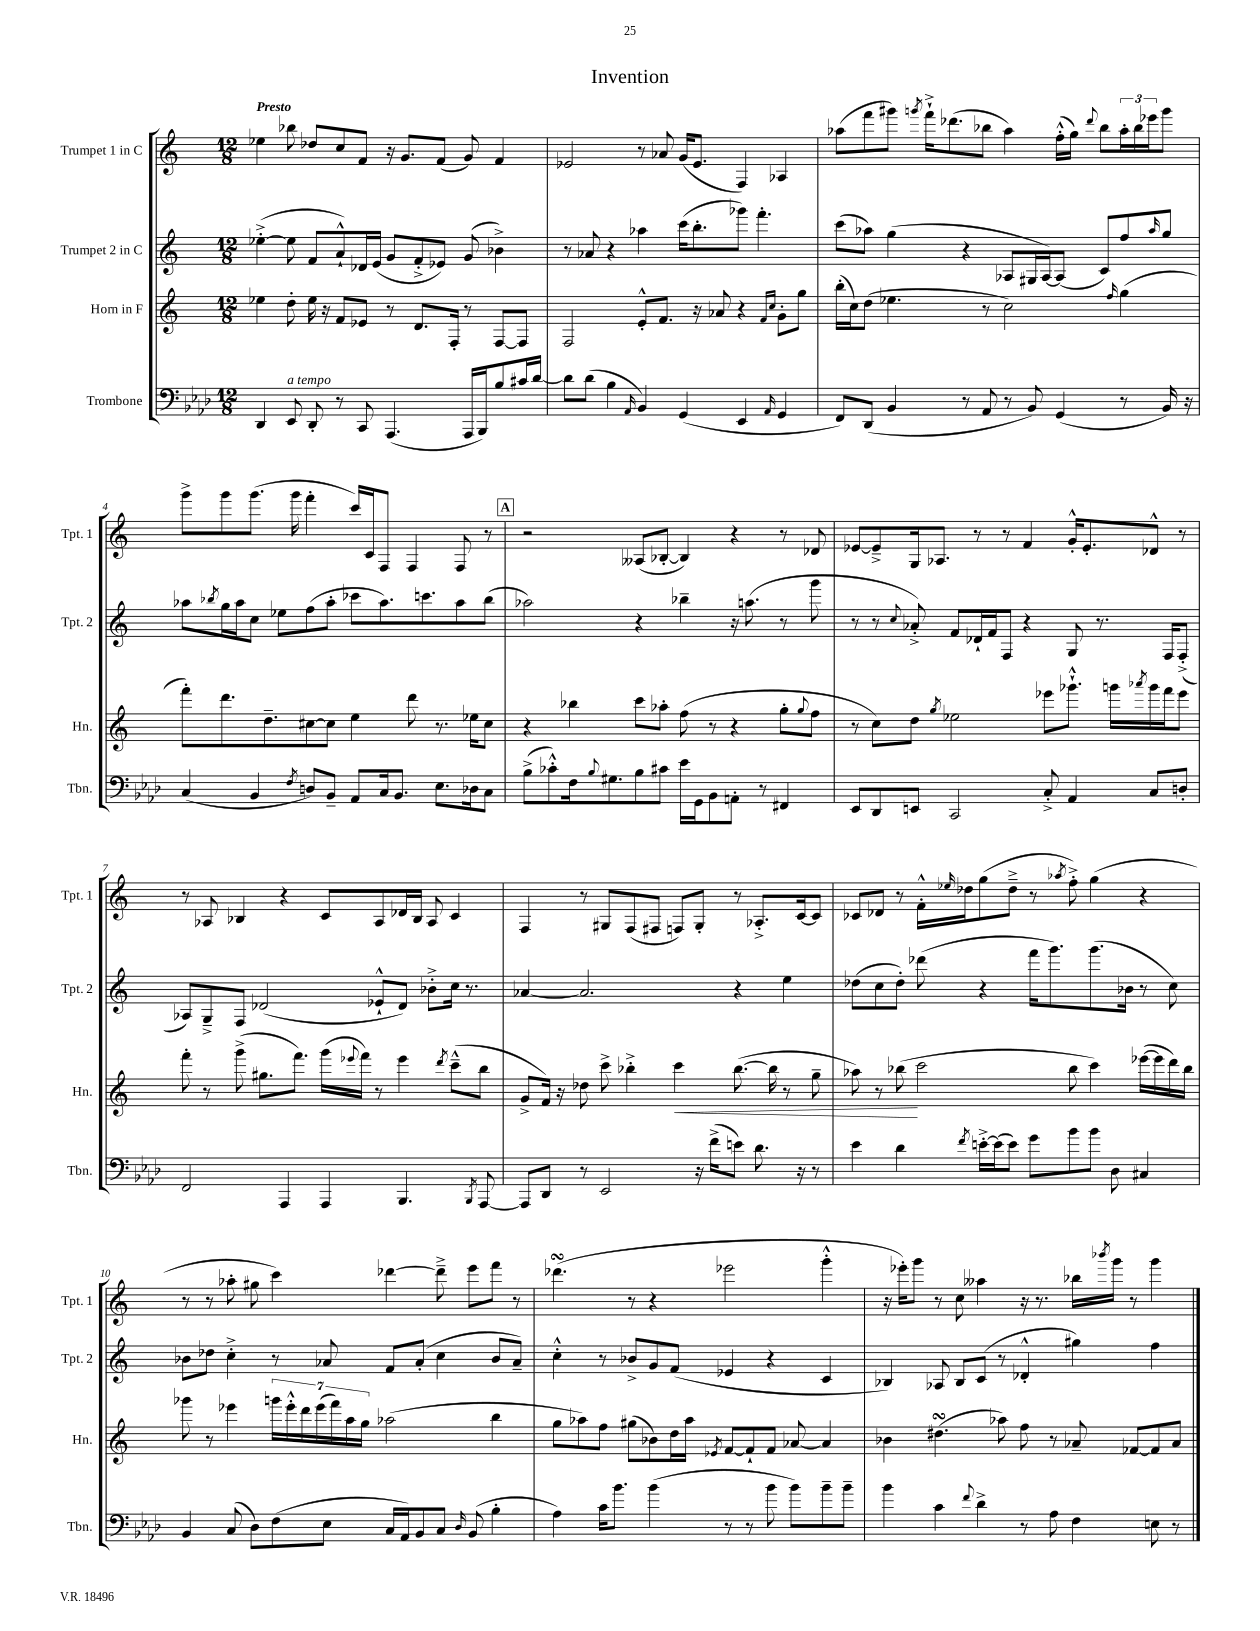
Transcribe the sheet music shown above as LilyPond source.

\header { title = "Invention" }
<<
\new StaffGroup <<
\new Staff = "s0" \with { instrumentName = "Trumpet 1 in C" shortInstrumentName = "Tpt. 1" } {
    \clef treble \key c \major \numericTimeSignature \time 12/8 \tempo "Presto"
    ees''4 bes''8 des''8 c''8 f'8 r16 g'8. f'8( g'8) f'4 |
    ees'2 r8 aes'8 g'16( ees'8. f4) aes4 |
    aes''8( f'''8 gis'''8) \acciaccatura { g'''8 } f'''16-!-> des'''8.( bes''8 aes''4) f''16-.-^( g''16) \appoggiatura { des'''8 } bes''8 \tuplet 3/2 { aes''16-. bes''16 ees'''16 } g'''8 |
    g'''8-> g'''8 g'''8.( g'''16 f'''4-. c'''16) c'16 f8 f4 f8 r8 |
    \mark \markup { \box "A" } r2 aeses8( bes8~-. bes4) r4 r8 des'8 |
    ees'8~ ees'8---> g16 aes8. r8 r8 f'4 g'16-.-^ ees'8.-. des'8-^ r8 |
    r8 aes8 bes4 r4 c'8 aes8 des'16 bes16 aes8 c'4 |
    f4 r8 gis8 f8( fis8 f8) gis8-. r8 aes8.-.-> c'16~ c'8 |
    ces'8 des'8 r8 f'16-.-^ \grace { ees''16 } des''16 g''8( des''8---> r8 \acciaccatura { aes''8 } f''8-.->) g''4( r4 |
    r8 r8 aes''8-. gis''8 c'''4) des'''4~ des'''8---> e'''8 f'''8 r8 |
    des'''4.\turn( r8 r4 ees'''2 g'''4-.-^ |
    r16 ees'''16-.) g'''8 r8 c''8 aeses''4 r16 r8. bes''16 \acciaccatura { bes'''8 } g'''16 r8 g'''4 \bar "|." |
}
\new Staff = "s1" \with { instrumentName = "Trumpet 2 in C" shortInstrumentName = "Tpt. 2" } {
    \clef treble \key c \major \numericTimeSignature \time 12/8
    ees''4~-.->( ees''8 f'8 a'8-!-^) des'16 e'16( g'8 f'8-.-> ees'8) g'8( bes'4->) |
    r8 aes'8 r4 aes''4 c'''16( b''8.-. ges'''8) f'''4.-. |
    c'''8( aes''8) g''4( r4 aes8 gis16 aes16~) aes8( c'8) f''8 \grace { aes''16 } g''8 |
    aes''8 \acciaccatura { bes''8 } g''16 aes''16 c''8 ees''8 f''8( aes''8-. ces'''8 aes''8.) c'''8. aes''8 bes''8( |
    \mark \markup { \box "A" } aes''2) r4 bes''4-- r16 a''8.( r8 g'''8 |
    r8 r8 \appoggiatura { c''8 } aes'8-.->) f'8 des'16-! f'16 f8 r4 g8 r8. f16 f8-.->( |
    aes8) g8---> f8 des'2( ees'8-!-^ des'8) bes'8-.-> c''16 r8. |
    aes'4~ aes'2. r4 e''4 |
    des''8( c''8 des''8-.) des'''8( r4 f'''16 g'''8.) g'''8.( bes'16 r8 c''8) |
    bes'8 des''8 c''4-.-> r8 aes'8 f'8 aes'8-.( c''4 bes'8 aes'8--) |
    c''4-.-^ r8 bes'8-> g'8 f'8( ees'4 r4 c'4 |
    bes4) aes8 bes8 c'8( r8 des'4-.-^ gis''4) f''4 \bar "|." |
}
\new Staff = "s2" \with { instrumentName = "Horn in F" shortInstrumentName = "Hn." } {
    \clef treble \key c \major \numericTimeSignature \time 12/8
    ees''4 d''8-. ees''16 r16 f'8 ees'8 r8 d'8. f16-. r8 f8~ f8 |
    f2 e'8-.-^ f'8. r16 aes'8 r4 \grace { f'16 c''16 } g'8-. g''8 |
    b''16-.( c''16) d''8( ees''4. r8 c''2) \grace { f''16 } g''4( |
    f'''8-.) d'''8. d''8.-- cis''8~ cis''8 e''4 d'''8 r8. ees''16 cis''8 |
    \mark \markup { \box "A" } r4 bes''4 c'''8 aes''8-. f''8( r8 r4 g''8-. \appoggiatura { g''8 } f''8 |
    r8 c''8) d''8 \acciaccatura { g''8 } ees''2 ees'''8 ges'''8.-!-^ g'''16 \acciaccatura { aes'''8 } g'''16 f'''16 ees'''8 |
    f'''8-. r8 g'''8->( gis''8. f'''8.) g'''16( \appoggiatura { ees'''8 } f'''16) r8 ees'''4 \acciaccatura { d'''8 } c'''8---^( b''8 |
    g'8-> f'16) r16 des''8 c'''8-> bes''4-.-> c'''4\< bes''8.~( bes''16 r8 g''8-- |
    aes''8) r8 bes''8\!( c'''2 bes''8 c'''4) ees'''16~( ees'''16 d'''16) bes''16 |
    ges'''8 r8 ees'''4 \tuplet 7/4 { g'''16 ees'''16-.-^ d'''16 ees'''16( f'''16) a''16 g''16 } aes''2( b''4 |
    g''8 aes''8) f''8 gis''8( bes'8) d''16 aes''16 \acciaccatura { ees'8 } f'8~ f'8-! f'8 aes'8~ aes'4 |
    bes'4 dis''4.\turn( aes''8) f''8 r8 aes'8-- fes'8~ fes'8 aes'8 \bar "|." |
}
\new Staff = "s3" \with { instrumentName = "Trombone" shortInstrumentName = "Tbn." } {
    \clef bass \key aes \major \numericTimeSignature \time 12/8
    des,4 ees,8^\markup { \italic "a tempo" } des,8-. r8 c,8 aes,,4.( aes,,16 bes,,16) bes8 cis'16 des'16~ |
    des'8 des'8( bes4 \grace { aes,16 } bes,4) g,4( ees,4 \grace { aes,16 } g,4 |
    f,8) des,8( bes,4 r8 aes,8 r8 bes,8) g,4( r8 bes,16) r16 |
    c4( bes,4 \acciaccatura { f8 } d8) bes,8-- aes,8 c16 bes,8. ees8. des16 c8 |
    \mark \markup { \box "A" } bes8->( ces'8-.-^) f16 \appoggiatura { bes8 } gis8. bes8 cis'8 ees'16 g,16 bes,8 a,8-. r8 fis,4 |
    ees,8 des,8 e,8 c,2 c8-.-> aes,4 c8 d8-. |
    f,2 aes,,4 aes,,4 bes,,4. \acciaccatura { bes,,8 } aes,,8~ |
    aes,,8 des,8 r8 ees,2 r16 f'16->( e'8) des'8. r16 r8 |
    ees'4 des'4 \acciaccatura { f'8 } e'16~-.-> e'16( e'8) g'8 bes'8 bes'8 des8 cis4 |
    bes,4 c8( des8) f8( ees8 c16 aes,16) bes,8 c8 \grace { des16 } bes,8( bes4-. |
    aes4) c'16 bes'8. bes'4( r8 r8 bes'8 bes'8) bes'8-- bes'8-- |
    bes'4 c'4 \appoggiatura { f'8 } des'4-> r8 aes8 f4 e8 r8 \bar "|." |
}
>>
>>
